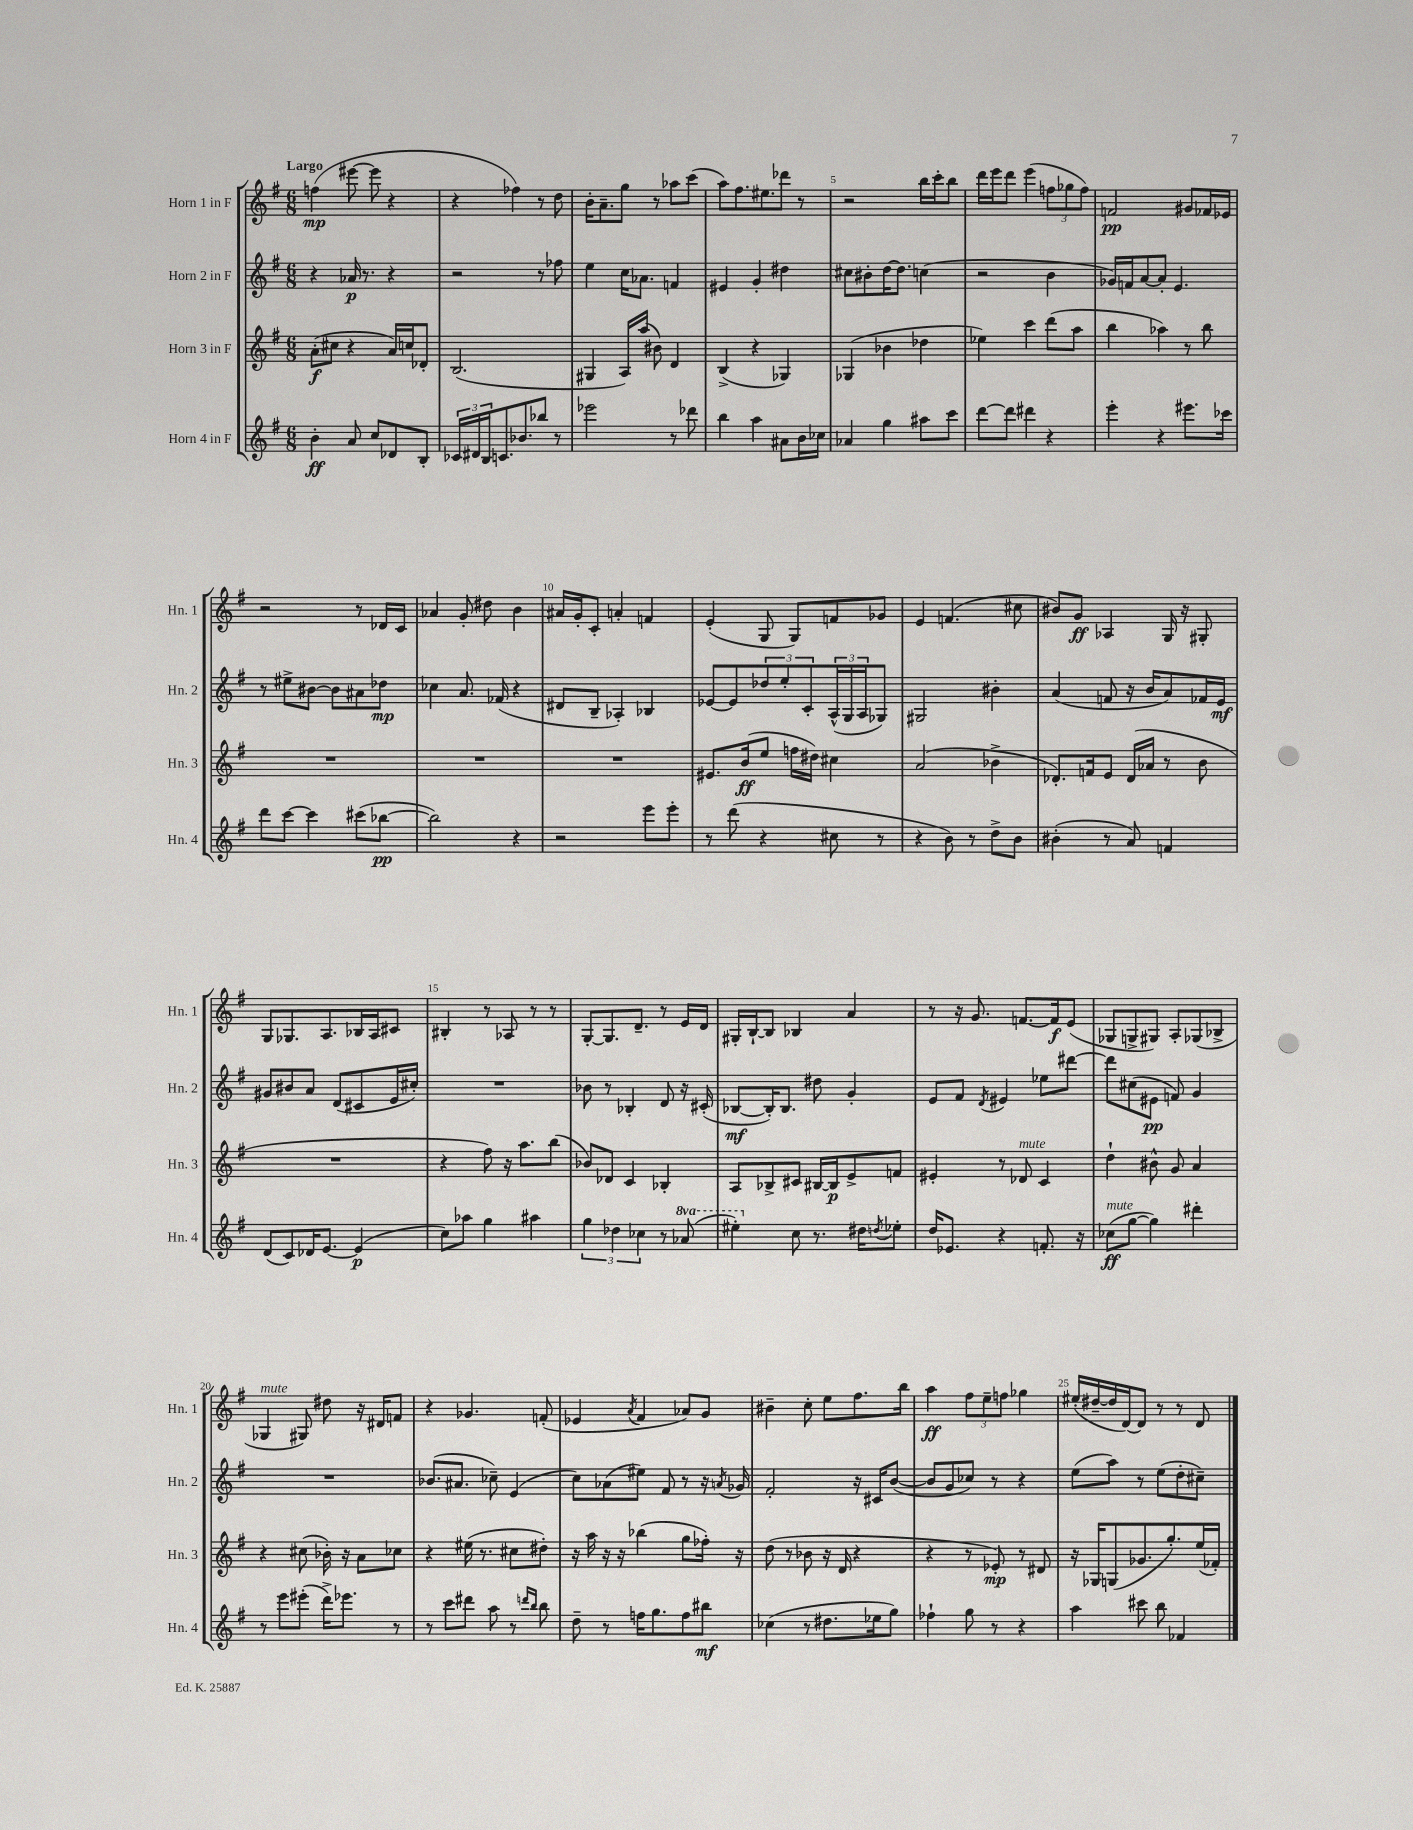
<<
\new StaffGroup <<
\new Staff = "s0" \with { instrumentName = "Horn 1 in F" shortInstrumentName = "Hn. 1" } {
    \clef treble \key g \major \numericTimeSignature \time 6/8 \tempo "Largo"
    f''4\mp( eis'''8~ eis'''8 r4 |
    r4 fes''4) r8 d''8 |
    b'16-. a'8.-- g''8 r8 aes''8 c'''8( |
    a''8) fis''8. eis''8. des'''8 r8 |
    r2 b''16 c'''16-. b''8 |
    d'''16 e'''16 d'''8 e'''4( \tuplet 3/2 { f''8 ges''8 f''8) } |
    f'2\pp gis'8 fes'16 ees'16 |
    r2 r8 des'16 c'16 |
    aes'4 g'8-. dis''8 b'4 |
    ais'16 g'16-. c'8-. a'4-. f'4 |
    e'4-.( g8 g8) f'8 ges'8 |
    e'4 f'4.( cis''8 |
    bis'8) g'8\ff aes4 g16 r16 gis8-. |
    g8 ges8. a8. bes16 a16 cis'8 |
    bis4-. r8 aes8 r8 r8 |
    g8~-. g8. d'8.-- r8 e'16 d'16 |
    gis16-. b16~-! b8 bes4 a'4 |
    r8 r16 g'8. f'8.~ f'16\f e'8( |
    ges8 g8-> gis8) a8-. ges8( bes8-> |
    ges4^\markup { \italic "mute" } gis8) dis''8 r16 dis'16 f'8 |
    r4 ges'4. f'8-.( |
    ees'4 \acciaccatura { a'8 } fis'4 aes'8) g'8 |
    bis'4-- c''8-. e''8 fis''8. b''16 |
    a''4\ff \tuplet 3/2 { fis''8 e''8-- f''8 } ges''4 |
    eis''16-.( dis''16~-- dis''16 d'16~) d'8 r8 r8 d'8 \bar "|." |
}
\new Staff = "s1" \with { instrumentName = "Horn 2 in F" shortInstrumentName = "Hn. 2" } {
    \clef treble \key g \major \numericTimeSignature \time 6/8
    r4 aes'16\p r8. r4 |
    r2 r8 fes''8 |
    e''4 c''16 aes'8. f'4 |
    eis'4 g'4-. dis''4 |
    cis''8 bis'8-. d''16~ d''8. c''4( |
    r2 b'4 |
    ges'16) f'16 a'8~ a'8-. e'4. |
    r8 eis''8-> bis'8~ bis'8 ais'8 des''8\mp |
    ces''4 a'8. fes'16( r4 |
    dis'8 b8-- aes4-.) bes4 |
    ees'8~ ees'8 \tuplet 3/2 { des''8 e''8-. c'8-. } \tuplet 3/2 { a16-^( g16 a16 } ges8) |
    gis2 bis'4-. |
    a'4( f'8 r16 b'16 a'8) fes'16 e'16\mf |
    gis'8 bis'8 a'8 d'8( cis'8 e'16 cis''16-.) |
    R2. |
    bes'8 r8 bes4-. d'8 r16 cis'16-.( |
    bes8~\mf bes16-.) bes8. dis''8 g'4-. |
    e'8 fis'8 \acciaccatura { d'8 } eis'4 ees''8 dis'''8~ |
    dis'''8 cis''8( eis'8\pp f'8) g'4 |
    R2. |
    bes'8.( ais'8. ces''8--) e'4( |
    c''8) aes'8( eis''8) fis'8 r8 r16 \acciaccatura { a'8 } ges'16 |
    fis'2-. r16 cis'16 b'8~( |
    b'8 g'8 ces''8) r8 r4 |
    e''8( a''8) r8 e''8( d''8-. cis''8--) \bar "|." |
}
\new Staff = "s2" \with { instrumentName = "Horn 3 in F" shortInstrumentName = "Hn. 3" } {
    \clef treble \key g \major \numericTimeSignature \time 6/8
    a'8-.\f( cis''8 r4 a'16) c''16 des'8-. |
    b2.( |
    gis4 a16) a''16( bis'8) d'4 |
    b4->( r4 ges4) |
    ges4( bes'4 des''4 |
    ees''4) c'''4 d'''8( a''8 |
    b''4 aes''4) r8 b''8 |
    R2. |
    R2. |
    R2. |
    eis'8. b'16\ff( e''8 f''16 dis''16) cis''4 |
    a'2( bes'4-> |
    des'8.-.) f'16 e'8 des'16( aes'16 r8 b'8 |
    R2. |
    r4 fis''8) r16 a''8. b''8( |
    bes'8) des'8 c'4 bes4-. |
    a8 bes8-> cis'8 bis16~ bis16\p e'8-> f'8 |
    eis'4-. r8 des'8^\markup { \italic "mute" } c'4 |
    d''4-! bis'8-^ g'8 a'4 |
    r4 cis''8( bes'16-.) r16 a'8 ces''8 |
    r4 eis''16( r8. cis''8 dis''8-.) |
    r16 a''16 r16 r16 bes''4( g''8 fes''16-.) r16 |
    d''8( r8 bes'8 r16 d'16 r4 |
    r4 r8 ees'8-.\mp) r8 dis'8 |
    r16 ges16 g8( ges'8. g''8.-.) e''16( fes'16-.) \bar "|." |
}
\new Staff = "s3" \with { instrumentName = "Horn 4 in F" shortInstrumentName = "Hn. 4" } {
    \clef treble \key g \major \numericTimeSignature \time 6/8 \set Staff.ottavationMarkups = #ottavation-simple-ordinals
    b'4-.\ff a'8 c''8 des'8 b8-. |
    \tuplet 3/2 { ces'16 dis'16 b16 } c'8. bes'8. bes''8 r8 |
    ees'''2 r8 des'''8 |
    b''4 a''4 ais'8 b'16 ces''16 |
    aes'4 g''4 ais''8 c'''8 |
    d'''8~ d'''8 dis'''4 r4 |
    e'''4-. r4 eis'''8. ces'''16 |
    d'''8 c'''8~ c'''4 cis'''8( bes''8~\pp |
    bes''2) r4 |
    r2 e'''8 e'''8-. |
    r8 d'''8( r4 cis''8 r8 |
    r4 b'8) r8 d''8-> b'8 |
    bis'4-.( r8 a'8) f'4 |
    d'8( c'8) des'16 e'8.~ e'4\p( |
    c''8) aes''8 g''4 ais''4 |
    \tuplet 3/2 { g''4 des''4 ces''4 } r8 \ottava #1 aes''8( |
    eis'''4-.) \ottava #0 c''8 r8. dis''16 \acciaccatura { d''8 } ees''8-. |
    d''16 ees'8. r4 f'8.-. r16 |
    ces''8\ff^\markup { \italic "mute" }( g''8~ g''4) dis'''4-. |
    r8 e'''8 eis'''8-.( d'''16->) ees'''8. r8 |
    r8 c'''8 dis'''8 a''8 r8 \grace { d'''16 b''16 } b''8 |
    d''8-- r8 f''16 g''8. f''8 bis''8\mf |
    ces''4( r8 dis''8. ees''16 g''8) |
    fes''4-! g''8 r8 r4 |
    a''4 cis'''8 b''8 fes'4 \bar "|." |
}
>>
>>
\layout { \context { \Score \override BarNumber.break-visibility = ##(#f #t #t) barNumberVisibility = #(every-nth-bar-number-visible 5) } }
